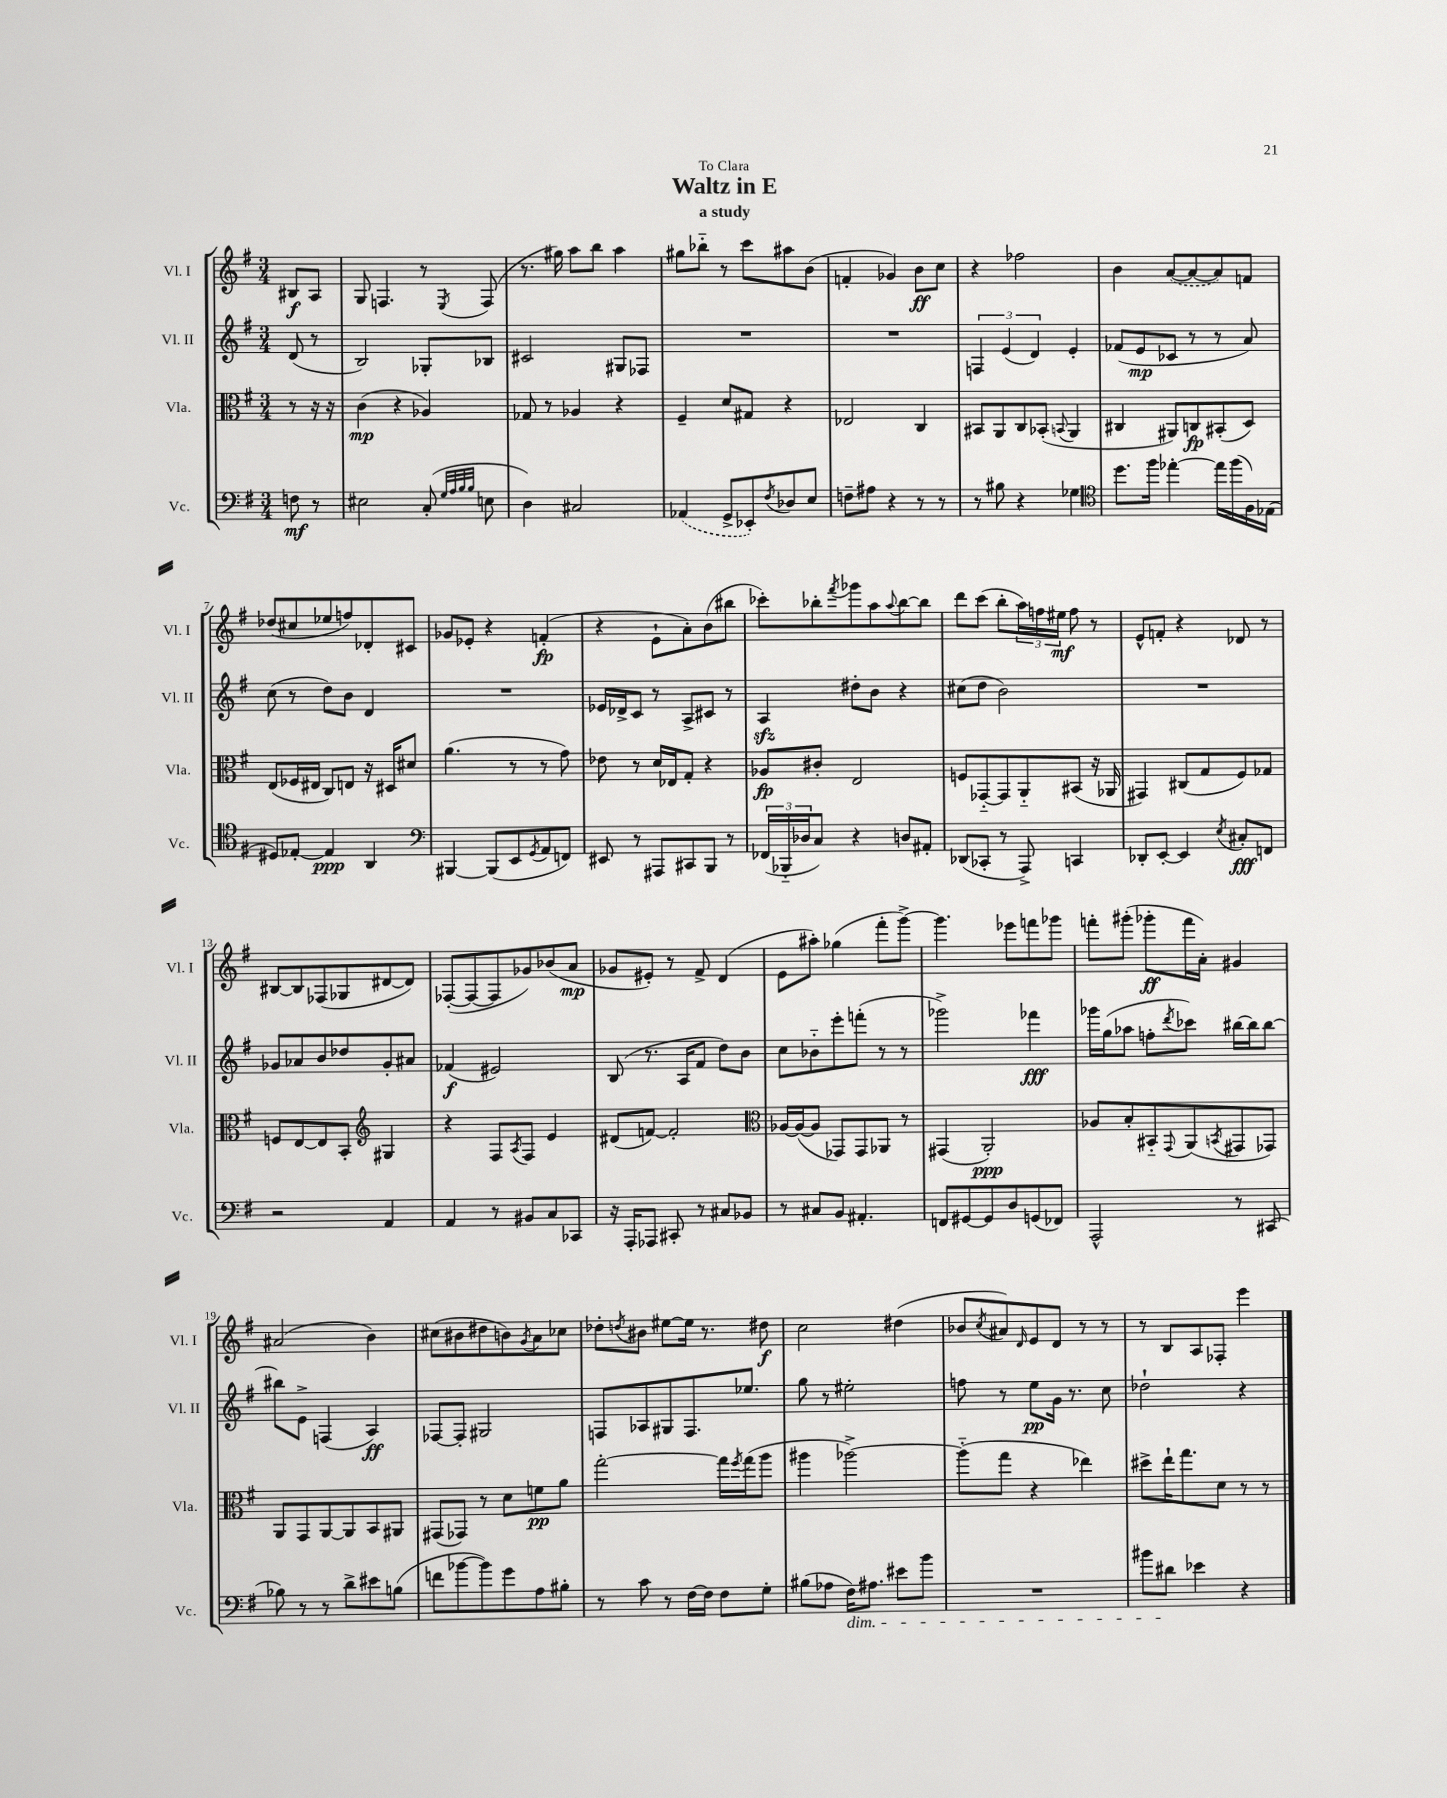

**kern	**kern	**kern	**kern
*staff4	*staff3	*staff2	*staff1
*clefF4	*clefC3	*clefG2	*clefG2
*k[f#]	*k[f#]	*k[f#]	*k[f#]
*M3/4	*M3/4	*M3/4	*M3/4
8F	8r	(8d	8B#
8r	16r	8r	8A
.	16r	.	.
=	=	=	=
2E#	(4c	2B)	8G
.	.	.	4.F
.	4r	.	.
(8C'	4A-)	8G-'	8r
32qqG	.	.	.
32qqA	.	.	.
32qqB	.	.	.
32qqB	.	.	8qE
8E	.	8B-	(8F
=	=	=	=
4D)	8G-	2c#	8.r
.	8r	.	.
.	.	.	16gg#)
2C#	4A-	.	8aa
.	.	.	8bb
.	4r	8G#	4aa
.	.	8F-	.
=	=	=	=
(4AA-	4F#~	2.r	8gg#
.	.	.	8bb-'~
8GG^	8d	.	8r
8EE-')	8G#	.	8ccc
8qF#	.	.	.
8D-	4r	.	8aa#
8E	.	.	(8b
=	=	=	=
8F~	2E-	2.r	4f'
8A#	.	.	.
4r	.	.	4g-)
8r	4C	.	8b
8r	.	.	8cc
=	=	=	=
8r	8BB#	6F	4r
8B#	8AA	.	.
.	.	(6e	.
4r	8C	.	2ff-
.	.	6d)	.
.	(8BB-'	.	.
.	8qqBB	.	.
4G-	4AA	4e'	.
=	=	=	=
*clefC4	*	*	*
8.dd	4C#	(8f-	4b
.	.	8e	.
16ff#	.	.	.
[4ee-'	8AA#)	8c-	([8a
.	8C	8r	8a_
16ee-]	(8BB#'	8r	8a])
(16ff#	.	.	.
16F#)	8D)	8a)	8f
(16E-	.	.	.
=	=	=	=
8D#)	(8E	(8cc	(8dd-
[8E-'	16F-	8r	8cc#
.	16E#	.	.
4E-]	8C)	8dd)	8ee-
.	8E	8b	8ff)
4AA	16r	4d	8d-'
.	16D#	.	.
.	8d#	.	8c#
=	=	=	=
*clefF4	*	*	*
[4BBB#	(4.a	2.r	8g-
.	.	.	8e-'
(8BBB#]	.	.	4r
8EE	8r	.	.
8qGG	.	.	.
8AA	8r	.	(4f'
8FF)	8g)	.	.
=	=	=	=
8EE#	8e-	16e-	4r
.	.	16d-^	.
8r	8r	8c	.
8AAA#	16d	8r	8e`
.	16E-	.	.
8CC#	8G'	8A^	8a')
8BBB	4r	8c#	(8b
8r	.	8r	8bb#
=	=	=	=
(24FF-	8A-	4A	8ccc-')
24BBB-'~	.	.	.
24D-	.	.	.
8C)	8c#'	.	8bb-'
.	.	.	8qfff#
4r	2E	8dd#'	8ggg-
.	.	8b	8aa
.	.	.	8qqaa
8D	.	4r	[8bb-
8AA#'	.	.	8bb-]
=	=	=	=
(8DD-	8F	(8cc#	8ddd
8CC-'	[8GG-'~	8dd	(8ccc
8r	8GG-]	2b)	8bb'
8AAA^)	8AA'~	.	24aa)
.	.	.	24ff
.	.	.	24ee#
4CC	(8BB#	.	8ff
.	16r	.	8r
.	16AA-	.	.
=	=	=	=
8DD-'	4GG#)	2.r	8e^^
[8EE'	.	.	8f'
4EE]	(8C#	.	4r
.	8G	.	.
8qE	.	.	.
8C#'	8F#)	.	8d-
8FF	8G-	.	8r
=	=	=	=
2r	8F	8g-	[8B#
.	[8E	8a-	8B#]
.	8E]	8b	(8F-
.	8BB'	8dd-	8G-
*	*clefG2	*	*
4AA	4G#	8g-'	[8d#
.	.	8a#	8d#])
=	=	=	=
4AA	4r	(4f-	([8F-'
.	.	.	8F-_
8r	8F#	2e#)	8F-]
.	8qA	.	.
8BB#	8F#	.	8g-)
8C	4e	.	(8b-
8CC-	.	.	8a
=	=	=	=
16r	(8d#	(8B	8g-
16AAA'	.	.	.
8AAA-	[8f)	8.r	8e#')
8CC#'	2f']	.	8r
.	.	16A	.
8r	.	8f#	8f#^
8C#	.	8dd)	(4d
8BB-	.	8b	.
=	=	=	=
*	*clefC3	*	*
8r	[16A-	8cc	8e
.	(16A-_	.	.
8C#	8A-]	8b-'~	8aa#')
8BB	8GG-)	8eee'	(4gg-
4.AA#'	8GG-	(8fff'	.
.	8AA-	8r	8fff#'
.	8r	8r	[8ggg^)
=	=	=	=
8FF	(4GG#	2ggg-^)	4.ggg]
[8GG#	.	.	.
8GG#]	2AA')	.	.
8D	.	.	8eee-
(8GG	.	4fff-	8fff
8FF-)	.	.	8ggg-
=	=	=	=
2AAA^^	8A-	16ggg-	8fff'
.	.	(16gg	.
.	8B'	8aa-	(8ggg#'
.	8BB#'~	8ff'	8ggg-'
.	8qqGG	8qddd	.
.	(8AA	8ccc-)	16fff
.	.	.	16a')
.	8qBB	.	.
8r	8GG#	[16bb#	4g#
.	.	16bb#]	.
(8CC#	8GG-)	[8bb#	.
=	=	=	=
8B-)	8AA	8bb#]	(2a#
8r	8GG	8e^	.
8r	[8AA	(4F	.
8d^	8AA]	.	.
8e#	8BB	4A)	4b)
(8B	8AA#	.	.
=	=	=	=
8f	(8GG#	[8F-	(8cc#
[8b-	8GG-)	8F-']	8b#
8b-])	8r	2G#	8dd#
8g	8d	.	8b)
.	.	.	8qg
8A	8f	.	8a
8B#'	8a	.	8cc-
=	=	=	=
8r	[2gg'	8F	8dd-'
.	.	.	8qdd
8c	.	8A-	8b#
8r	.	8G#	[8ee#
[16F#	.	8.F	16ee#]
16F#]	.	.	8.r
8F#	16gg]	.	.
.	8qff#	.	.
.	(16gg	8.ee-	.
8G'	8aa	.	8dd#
=	=	=	=
(8B#	4aa#	8gg	2cc
8A-	.	8r	.
16F#)	[2aa-^)	2ee#'	.
8.A#	.	.	.
8e#	.	.	(4dd#
8b	.	.	.
=	=	=	=
2.r	(8aa-'~]	8ff	8b-
.	.	.	8qcc
.	8gg	8r	8a#)
.	.	.	16qqd
.	4r	8ee	8e
.	.	16g	8d
.	.	8.r	.
.	4ee-)	.	8r
.	.	8cc	8r
=	=	=	=
8b#	8dd#^	2dd-`	8r
8d#	16ee`	.	8B
.	8.gg	.	.
4e-	.	.	8A
.	8d	.	8F-'
4r	8r	4r	4eee
.	8r	.	.
==	==	==	==
*-	*-	*-	*-
